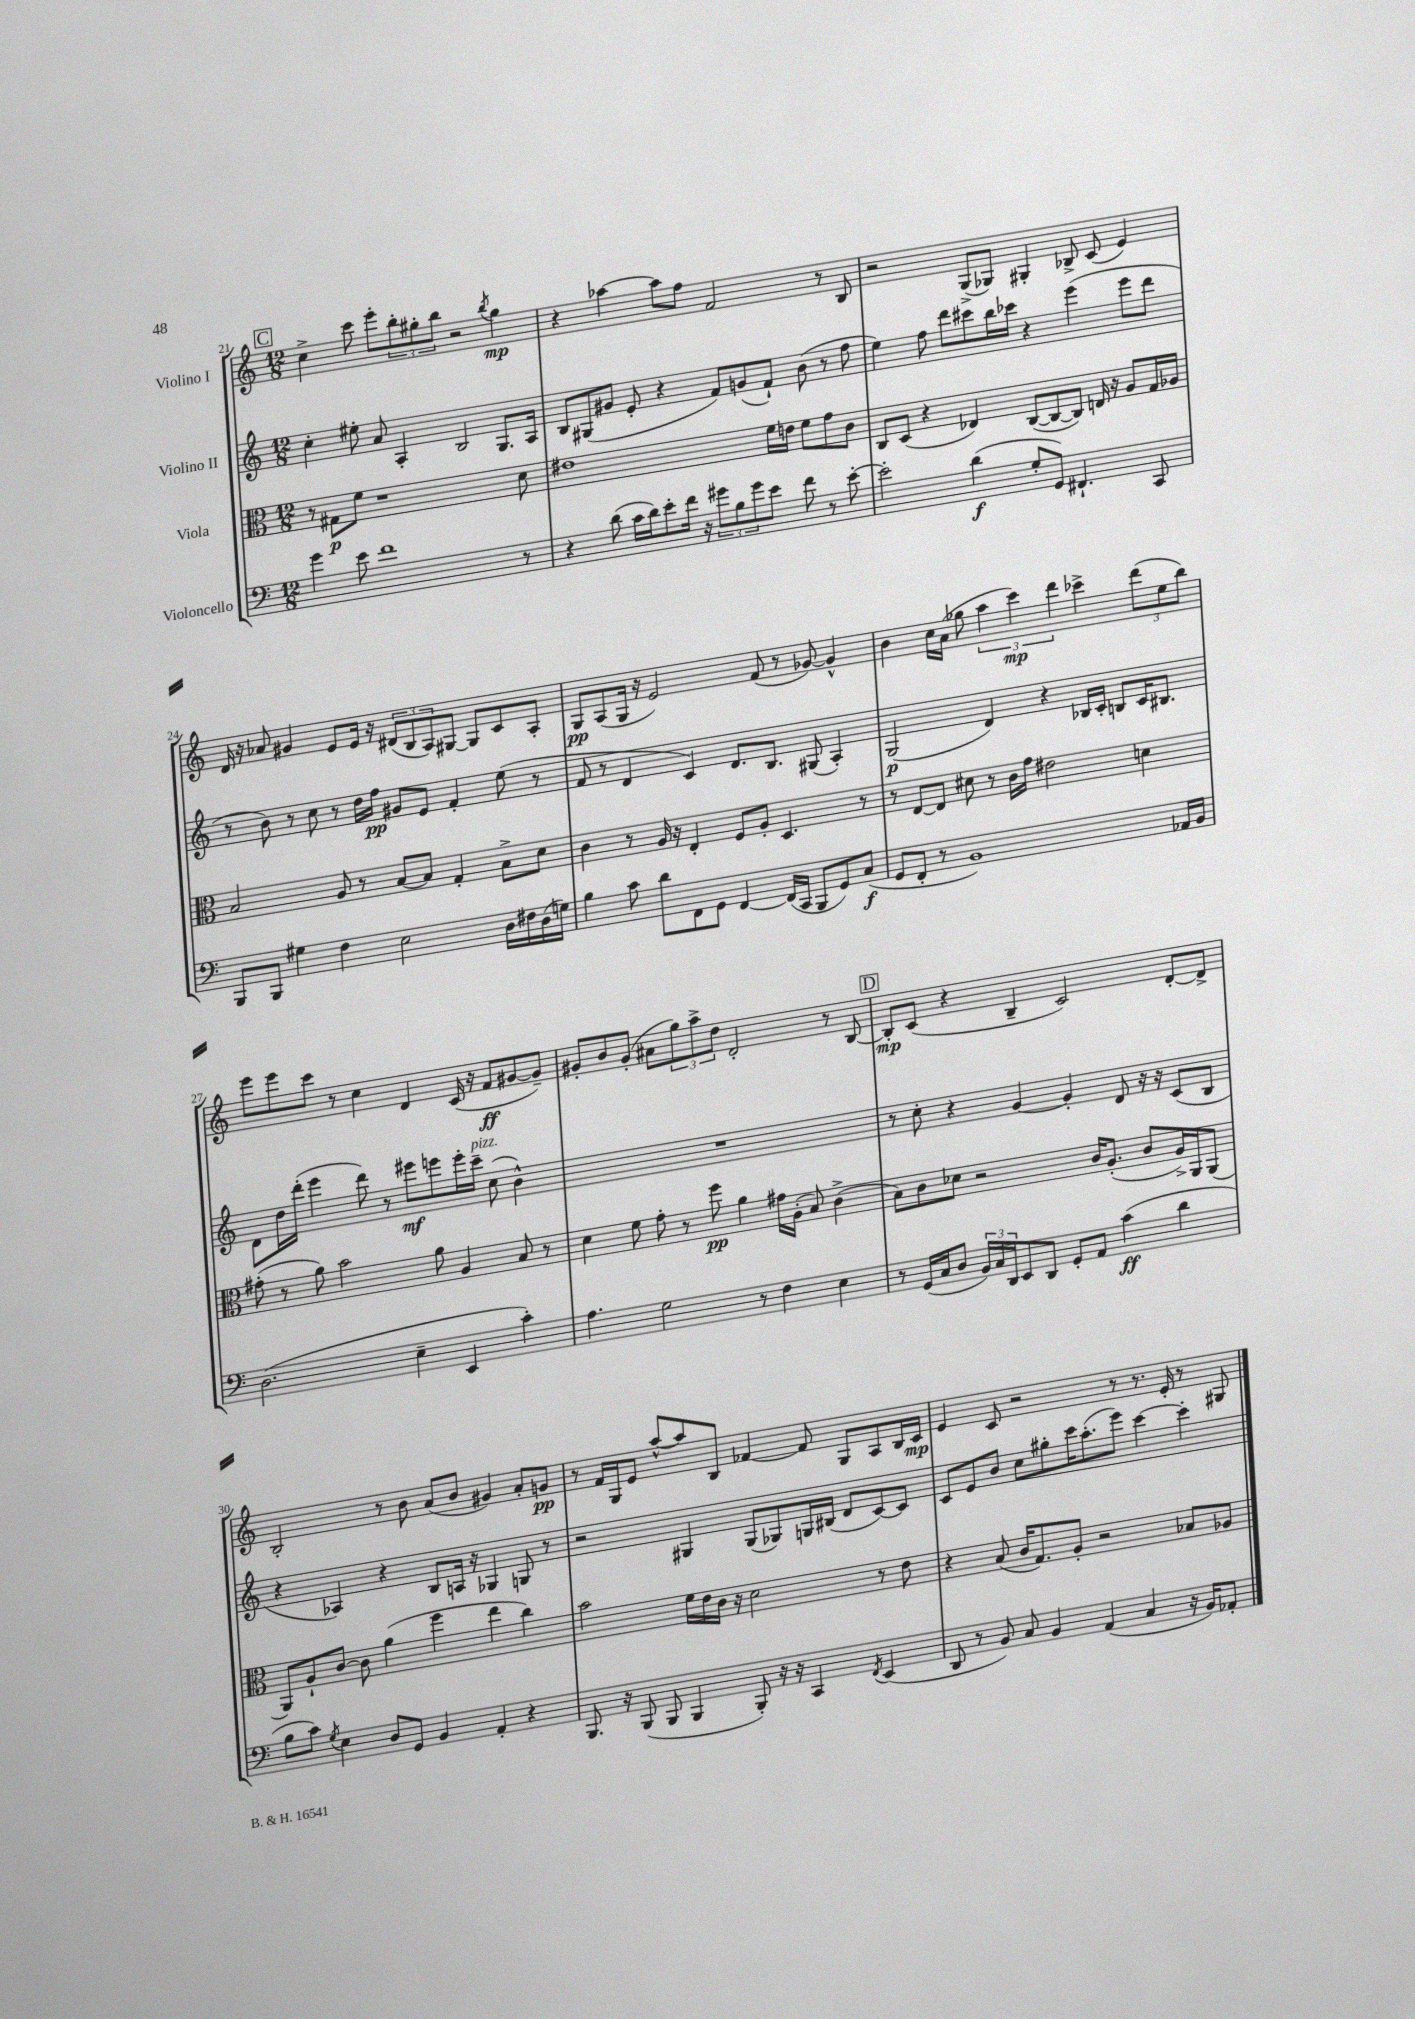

**kern	**kern	**kern	**kern
*staff4	*staff3	*staff2	*staff1
*clefF4	*clefC3	*clefG2	*clefG2
*k[]	*k[]	*k[]	*k[]
*M12/8	*M12/8	*M12/8	*M12/8
4g\	8r	4cc'\	4cc^\
.	8G#\L	.	.
8e\	8f\J	8ee#'\	8ccc\
1f	1r	8a/	8eee'\L
.	.	4A'/	12bb'\
.	.	.	12gg#'\
.	.	.	12bb\J
.	.	2B/	2r
.	.	.	8qbb/
.	.	8.G/L	4gg#\
8r	8d\	.	.
.	.	16A/Jk	.
=	=	=	=
4r	1e#	8B/L	4r
.	.	(8G#/	.
(8d\	.	8g#/J	[4aa-\
16c\LL	.	8e'/	.
16d\J)	.	.	.
8e'\	.	4r	8aa-\]L
16f\Jk	.	.	8ff\J
16r	.	.	.
12g#\L	.	8f/L)	2f/
12B\	.	.	.
.	.	(8g/	.
12g#\	.	.	.
8e\J	16f\LL	8f`/J)	.
.	16e\JJ	.	.
8f\	8f\L	(8b\	.
8r	8g\	8r	8r
[8e'\	8c\J	8ff\	8B/
=	=	=	=
2e'\]	8C/L	4ee\)	2r
.	(8D/J	.	.
.	4r	8ff\	.
.	.	8ddd\L	.
(4d\	4E-/)	8ccc#\	(8G^/L
.	.	16bb\L	8G-/J)
.	.	16ccc-\JJ	.
8G'/L	([8C/L	4r	4G#'/
8GG/J)	8C/_	.	.
4.FF#`/	8C/]J)	(4eee\	8B-^/
.	16E/	.	(8c/
.	16r	.	.
.	8A/L	8eee\L	4e/)
8CC/	16G/L	8ddd\J	.
.	16A-/JJ	.	.
=	=	=	=
8BBB/L	2B/	8r	16d/
.	.	.	16r
8BBB/J	.	8b\)	8a-/
4G#\	.	8r	4g#/
.	.	8cc\	.
4F\	8A/	8r	8e/L
.	8r	16dd\LL	16e/Jk
.	.	16ff\JJ	16r
2E\	[8B/L	8g#/L	(12d#/L
.	.	.	12B/
.	8B/]J	8e/J	.
.	.	.	12A/)
.	4G'/	4f'/	[8G#/J
.	.	.	8G#/]L
16D\LL	8B^\L	(8ee\	8c/
16F#\	.	.	.
(16D\	8d\J	8r	8A'/J
16G\JJ)	.	.	.
=	=	=	=
4B\	4c\	8f/	8G/L
.	.	8r	(8A/
8c\	8r	4d/	16G/Jk
.	.	.	16r
8d\L	16A/	.	2e/)
.	16r	.	.
8FF\	4E'/	4c/)	.
8GG\J	.	.	.
[4FF/	8F/L	8.d/L	.
.	8A'/J	.	(8f/
.	.	8.B/J	.
(16FF/]LL	4.D/	.	8r
16CC/JJ	.	.	.
8BBB/L	.	(8G#/	[8g-/)
8GG/)	.	4A'/)	4g-^^/]
(8C/J	8r	.	.
=	=	=	=
8GG/L	8r	(2G/	4b\
8FF'/J	[8E/L	.	.
8r	8E/]J	.	16cc\LL
.	.	.	(16a\JJ
1BB)	8d#\	.	8gg-\
.	8r	4d/)	6aa\
.	16c\LL	.	.
.	.	.	6ccc\)
.	16g\JJ	.	.
.	2e#\	4r	.
.	.	.	6ddd\
.	.	16B-/LL	4ccc-^\
.	.	16c'/JJ	.
.	.	8B/L	.
.	4d\	16c/K	(12ddd\L
.	.	8.B#/J	.
.	.	.	12ee\
16AA-/LL	.	.	.
.	.	.	12bb\J)
16BB/JJ	.	.	.
=	=	=	=
(2.D\	(8g#'\	8d\L	8eee\L
.	8r	16dd\L	8eee\
.	.	(16ddd'\JJ	.
.	8a\)	4eee\	8ccc\J
.	2b\	.	8r
.	.	8ddd\)	4cc\
.	.	8r	.
4E~\	.	8eee#\L	4d/
.	8a\	8eee\	.
4EE/	4A/	16eee'\L	(16c/
.	.	16ccc~\JJ	16r
.	.	(8cc\	8f/L
4c'\)	8B/	4b^^\)	[8g#/
.	8r	.	8g#~/]J)
=	=	=	=
4.A\	4d\	1.r	8g#'/L
.	.	.	8b/
.	8f\	.	(8g#'/J
2G\	8g'\	.	8a#\L
.	8r	.	12gg\)
.	.	.	12aa^\
.	8ff\	.	.
.	.	.	12dd\J
.	4a\	.	2d'/
8r	.	.	.
4F\	16g#\LL	.	.
.	(16A'\JJ	.	.
.	8B/)	.	.
4E\	(4c^\	.	8r
.	.	.	[8B/
=	=	=	=
8r	8B\L)	8r	8B'/]L
(16GG/LL	8c\	8cc'\	(8c/J
16C/J	.	.	.
8D/J	8d-\J	4r	4r
24BB/LL)	2r	.	.
24C/	.	.	.
24DD/J	.	.	.
8EE/	.	[4g/	4B~/
8DD/J	.	.	.
8GG'/L	.	4g'/]	2c/)
8AA/J	16c/LK	.	.
.	(8.A'/J	.	.
(4c\	.	8d/	.
.	8c/L	16r	.
.	.	16r	.
4d\	16A^/L)	(8c/L	[8d'/L
.	16AA/J	.	.
.	(8AA/J	8B/J	8d^/]J
=	=	=	=
8B\L	8AA/L)	4r	2B'/
8c\J)	8A`/	.	.
8qG/	.	.	.
4E\	[8c/J	4A-/)	.
.	8c\]	.	.
8D/L	(4a\	4r	8r
8GG/J	.	.	8b\
4BB/	4ff\	8B/L	(8a/L
.	.	16A/Jk	8b/J
.	.	16r	.
4AA'/	4ee\	4G-/	4g#/)
4r	4cc\)	8G/	8a'/L
.	.	8r	8g/J
=	=	=	=
8.BBB/	2b\	2r	8r
.	.	.	16f/LL
16r	.	.	16G/J
(8BBB/	.	.	8e/J
8BBB/	.	.	[8aa^^/L
4BBB/	16f\LL	4G#/	8aa/]
.	16e\	.	.
.	16c\JJ	.	8B/J
.	16r	.	.
8BBB'/)	2d\	(8G#/L	[4f-/
16r	.	8G-/)	.
16r	.	.	.
4CC/	.	16G/L	8f-/]
.	.	(16B#/JJ	.
.	.	8d/L	8G/L
8qFF/	.	.	.
(4EE/	8r	[8c/)	8A/
.	8e\	8c/]J	16B/L
.	.	.	16c/JJ
=	=	=	=
8DD/	4r	8c/L	4e/
8r	.	8e/	.
8BB/)	(8B/	8b/J	8c/
8C/	16c/LK	8cc\L	2r
.	8.G/)	.	.
4BB/	.	8gg#'\	.
.	8A'/J	16ccc\K	.
.	.	(8.aa'\	.
(4AA/	2r	.	.
.	.	8eee\J)	8r
4C/	.	[4ccc\	8.r
.	.	.	16e'/
16r	8B-/L	4ccc'\]	8r
16BB/LK)	.	.	.
8AA-'/J	8A-/J	.	8G#/
==	==	==	==
*-	*-	*-	*-
